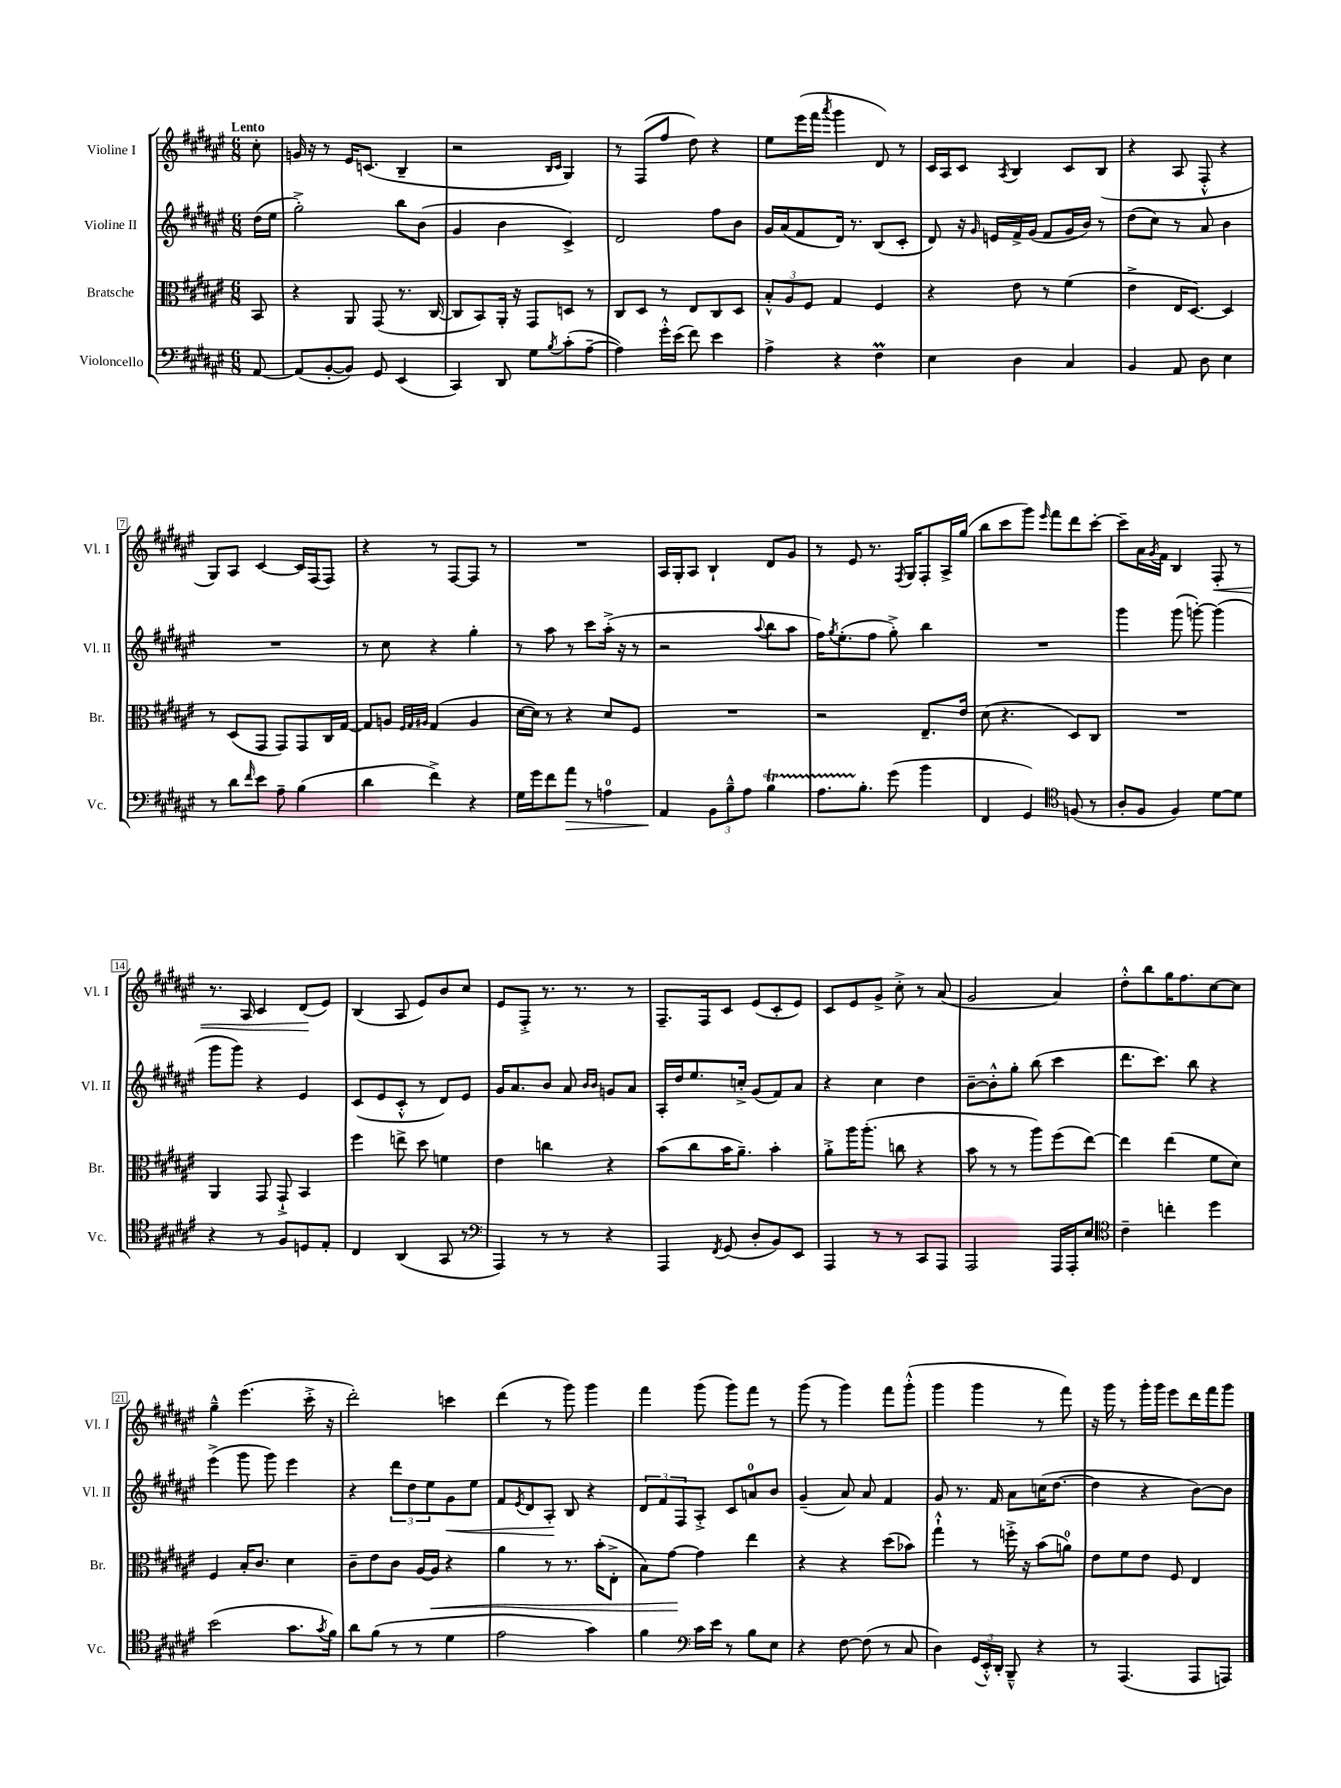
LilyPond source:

<<
\new StaffGroup <<
\new Staff = "s0" \with { instrumentName = "Violine I" shortInstrumentName = "Vl. I" } {
    \clef treble \key fis \major \numericTimeSignature \time 6/8 \partial 8 \tempo "Lento"
    cis''8-. |
    g'16 r16 r8 eis'16 c'8.( b4-- |
    r2 \grace { b16 cis'16 } gis4) |
    r8 fis8( fis''8 dis''8) r4 |
    eis''8 eis'''16( fis'''16 \acciaccatura { ais'''8 } gis'''4 dis'8) r8 |
    cis'16 ais16 cis'8 \acciaccatura { ais8 } b4 cis'8 b8( |
    r4 ais8 fis8-.-^ r4 |
    gis8) ais8 cis'4~ cis'16 fis16( fis8) |
    r4 r8 fis8~ fis8 r8 |
    R2. |
    ais16 gis16-. ais8 b4-! dis'8 gis'8 |
    r8 eis'8 r8. \acciaccatura { fis8 } gis16 fis8-. ais16-> gis''16( |
    b''8 cis'''8 gis'''8) \grace { eis'''16 } fis'''8 dis'''8 cis'''8~-. |
    cis'''8-- ais'16 \acciaccatura { gis'8 } fis'16 b4 fis8-.\< r8 |
    r8. ais16 cis'4 dis'8\!( eis'8) |
    b4( ais8 eis'8) b'8 cis''8 |
    eis'8 fis8-.-> r8. r8. r8 |
    fis8.-- fis16 cis'8 eis'8( cis'8-. eis'8) |
    cis'8 eis'8 gis'8-> cis''8-.-> r8 ais'8( |
    gis'2 ais'4) |
    dis''8-.-^ b''8 gis''16 fis''8. cis''8~ cis''8 |
    gis''4---^ eis'''4.( cis'''16-.-> r16 |
    dis'''2-.) c'''4 |
    dis'''4( r8 gis'''8) gis'''4 |
    fis'''4 gis'''8( gis'''8) fis'''8 r8 |
    gis'''8( r8 gis'''4) fis'''8 gis'''8-.-^( |
    gis'''4 gis'''4 r8 fis'''8) |
    r16 gis'''16 r8 gis'''16-. gis'''16 eis'''8 dis'''16 fis'''16 gis'''8 \bar "|." |
}
\new Staff = "s1" \with { instrumentName = "Violine II" shortInstrumentName = "Vl. II" } {
    \clef treble \key fis \major \numericTimeSignature \time 6/8 \partial 8
    dis''16( eis''16 |
    gis''2-.->) b''8 b'8( |
    gis'4 b'4 cis'4->) |
    dis'2 fis''8 b'8 |
    gis'16 ais'16( fis'8 dis'16) r8. b8( cis'8-. |
    dis'8) r16 \grace { gis'16 } e'16 fis'16-> gis'16( fis'8 gis'16 b'16) r8 |
    dis''8( cis''8) r8 ais'8 b'4 |
    R2. |
    r8 cis''8 r4 gis''4-. |
    r8 ais''8 r8 cis'''8 ais''16-.->( r16 r8 |
    r2 \appoggiatura { ais''8 } b''8 ais''8 |
    fis''16) \acciaccatura { gis''8 } eis''8.-.( fis''8 gis''8-.->) b''4 |
    R2. |
    gis'''4 gis'''8( g'''8~-.) g'''4( |
    gis'''8 gis'''8) r4 eis'4 |
    cis'8( eis'8 cis'8-.-^ r8 dis'8) eis'8 |
    gis'16 ais'8. b'8 ais'8 \grace { b'16 b'16 } g'8 ais'8 |
    ais16-. dis''16 eis''8. c''16-.-> gis'8( fis'8) ais'8 |
    r4 cis''4 dis''4 |
    b'8~-- b'8-.-^ gis''8-. b''8( cis'''4 |
    dis'''8. cis'''8.) b''8 r4 |
    eis'''4->( gis'''8 gis'''8) eis'''4 |
    r4 \tuplet 3/2 { dis'''8 dis''8 eis''8 } gis'8\< eis''8 |
    fis'8 \acciaccatura { eis'8 } dis'8 ais8-.\! b8 r4 |
    \tuplet 3/2 { dis'8 fis'8 fis8 } ais8-.-> cis'8 a'8-0 b'8 |
    gis'4--( ais'8) ais'8 fis'4 |
    gis'8 r8. fis'16 ais'8 c''16( dis''8.~ |
    dis''4 r4 b'8~) b'8 \bar "|." |
}
\new Staff = "s2" \with { instrumentName = "Bratsche" shortInstrumentName = "Br." } {
    \clef alto \key fis \major \numericTimeSignature \time 6/8 \partial 8
    b,8 |
    r4 ais,8 gis,8( r8. cis16~ |
    cis8 b,8) ais,16-. r16 gis,8 d8 r8 |
    cis8 dis8 r8 eis8 cis8 dis8 |
    \tuplet 3/2 { b8-.-^ ais8 fis8 } gis4 fis4 |
    r4 eis'8 r8 fis'4( |
    eis'4-> eis16 dis8.~) dis4 |
    r8 dis8( gis,8 gis,8) gis,8 cis16 gis16~ |
    gis8 a8 \grace { fis32 gis32 ais32 } gis4( ais4 |
    dis'16~ dis'16) r8 r4 dis'8 fis8 |
    R2. |
    r2 eis8.-- eis'16 |
    dis'8( r4. dis8) cis8 |
    R2. |
    ais,4 gis,8 gis,8-!-> b,4 |
    fis''4 e''8-> dis''8 f'4 |
    eis'4 c''4 r4 |
    b'8( cis''8 b'16 ais'8.--) b'4-. |
    ais'8-.-> ais''16 ais''8.-.( c''8 r4 |
    b'8 r8 r8 ais''8) fis''8( eis''8~) |
    eis''4 eis''4( fis'8 dis'8) |
    fis4 b16-. cis'8. dis'4 |
    cis'8-- eis'8 cis'8 ais16~ ais16\< r4 |
    ais'4 r8 r8. b'16-.( eis8-.-> |
    b8) gis'8~\! gis'4 eis''4 |
    r4 r4 dis''8( bes'8) |
    gis''4-!-^ r8 f''16-.-> r16 b'8( a'8-0) |
    eis'8 fis'8 eis'8 fis8 eis4 \bar "|." |
}
\new Staff = "s3" \with { instrumentName = "Violoncello" shortInstrumentName = "Vc." } {
    \clef bass \key fis \major \numericTimeSignature \time 6/8 \partial 8
    ais,8~ |
    ais,8( b,8~-. b,8) gis,8 eis,4( |
    cis,4) dis,8 gis8 \acciaccatura { b8 } cis'8-.( ais8~-- |
    ais4) gis'16-.-^ eis'16( fis'8) eis'4 |
    ais4-> r4 fis4\prall |
    eis4 dis4 cis4 |
    b,4 ais,8 dis8 eis4 |
    r8 dis'8 \grace { fis'16 } eis'8 ais8-- b4( |
    dis'4 fis'4->) r4 |
    gis16 gis'16 fis'8 ais'8\> r8 a4-0 |
    ais,4\! \tuplet 3/2 { b,8 b8---^ ais8 } b4\startTrillSpan |
    ais8. b8.-.\stopTrillSpan gis'8( b'4 |
    fis,4 gis,4) \clef tenor f8( r8 |
    ais8-. fis8 fis4) dis'8~ dis'8 |
    r4 r8 fis8 d8 eis8-. |
    cis4 ais,4( gis,8 r8 |
    \clef bass ais,,4) r8 r8 r4 |
    ais,,4 \acciaccatura { fis,8 } gis,8( dis8-. b,8) eis,8 |
    ais,,4 r8 r8 cis,8 ais,,8 |
    ais,,2 ais,,16 ais,,16-. eis8 |
    \clef tenor cis'4-- c''4-. dis''4 |
    b'2( gis'8. \acciaccatura { gis'8 } fis'16) |
    ais'8 fis'8( r8 r8 dis'4 |
    eis'2 gis'4) |
    fis'4 \clef bass cis'16 eis'16 r8 b8 eis8 |
    r4 fis8~ fis8( r8 cis8 |
    dis4) \tuplet 3/2 { gis,16( eis,16-.-^) dis,16-. } b,,8---^ r4 |
    r8 ais,,4.( ais,,8 a,,8) \bar "|." |
}
>>
>>
\layout { \context { \Score \override BarNumber.stencil = #(make-stencil-boxer 0.1 0.3 ly:text-interface::print) } }
